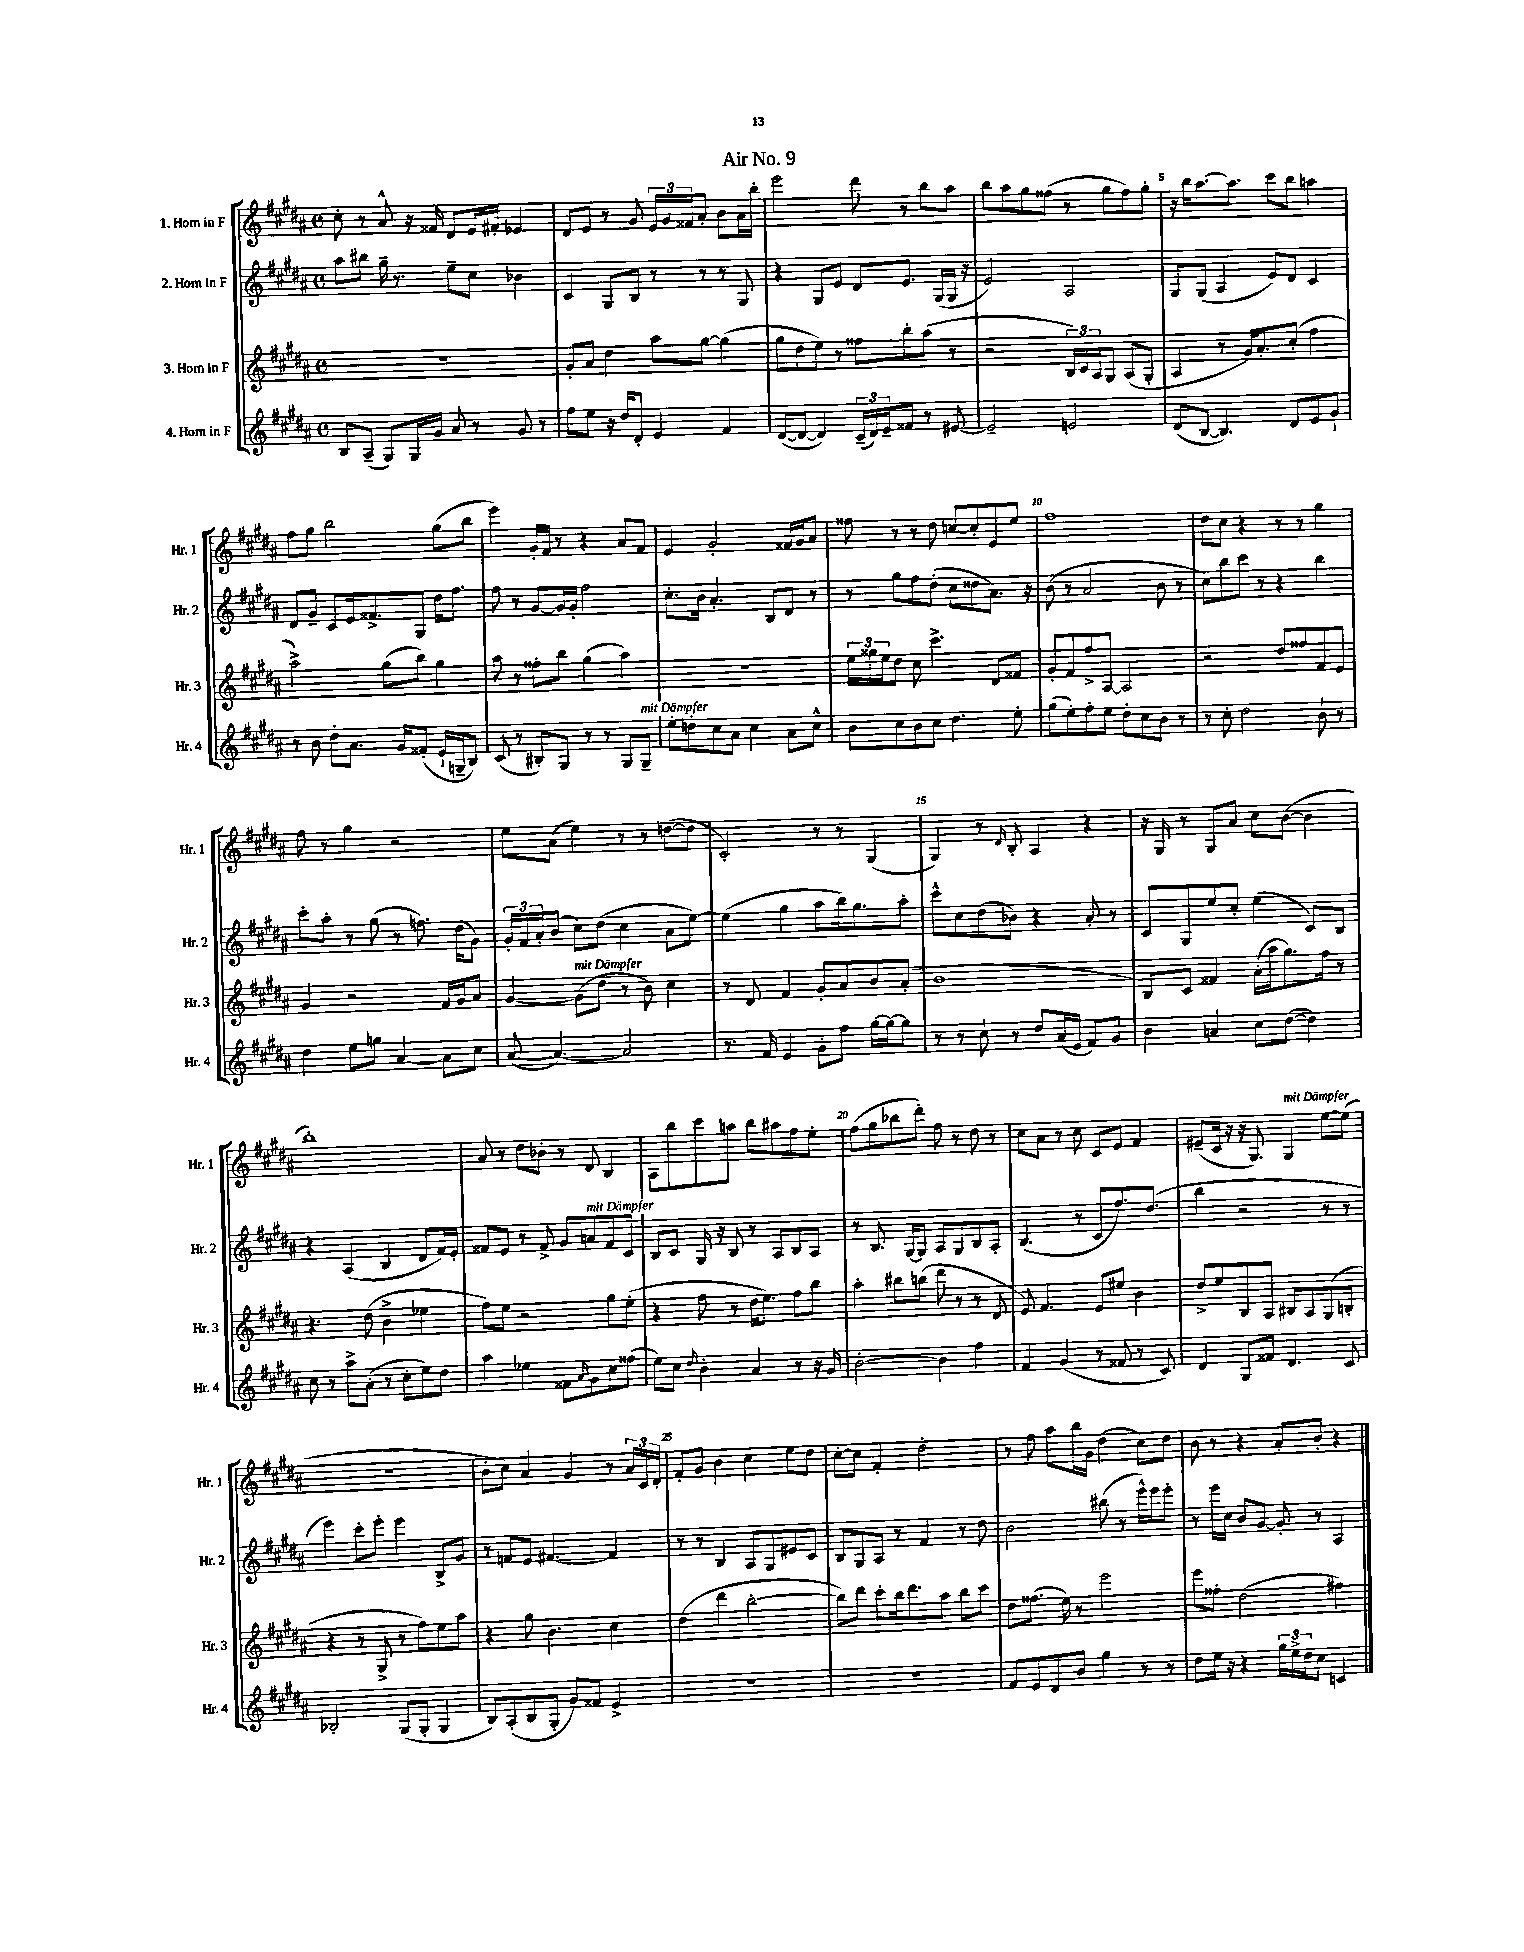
\header { title = "Air No. 9" }
<<
\new StaffGroup <<
\new Staff = "s0" \with { instrumentName = "1. Horn in F" shortInstrumentName = "Hr. 1" } {
    \clef treble \key b \major \defaultTimeSignature \time 4/4
    cis''8-. r8 ais'8-^ r16 fisis'16 dis'8 e'16 fis'16-. ees'4 |
    dis'8 e'8 r8 gis'8 \tuplet 3/2 { e'16 gis'16 fisis'16 } ais'8-. b'8 ais'16 b''16-. |
    e'''2 dis'''8 r8 b''8 ais''8 |
    b''8 ais''8 gis''8 fisis''8( r8 gis''8 fisis''8) gis''8-. |
    r16 b''16 ais''8.~ ais''8. cis'''8 b''8 a''4 |
    fis''8 gis''8 b''2 gis''8( b''8 |
    e'''4) gis'16-. fis'16 r8 r4 ais'8 fis'8 |
    e'4 gis'2-. fisis'16 gis'16 ais'8 |
    fisis''8 r8 r8 dis''8 c''8~ c''8-. e'8 e''8 |
    fis''1 |
    dis''8 cis''8 r4 r8 r8 gis''4 |
    fis''8 r8 gis''4 r2 |
    e''8 ais'8( e''4) r8 r8 d''8~( d''8 |
    cis'2-.) r8 r8 gis4( |
    gis4) r8 \grace { dis'16 } b8-. ais4 r4 |
    r16 gis16 r8 gis8 ais'8 cis''8 b'8~( b'4 |
    b''1-.) |
    ais'8 r8 dis''8 bes'8-. r8 dis'8 b4 |
    ais8 b''8 cis'''8 a''8 b''8 ais''8 fis''8 e''8-. |
    fis''8( gis''8 bes''8 dis'''8-.) fis''8 r8 dis''8 r8 |
    cis''8 ais'8 r8 cis''8 cis'8 e'8 fis'4 |
    eis'8--( cis'16 r16 r16 gis8.) gis4^\markup { \italic "mit Dämpfer" } e''8~ e''8( |
    R1 |
    b'8-. cis''8) ais'4 gis'4 r8 \tuplet 3/2 { ais'16 cis'16 dis'16-. } |
    fis'8-. gis'8 b'4 cis''4 e''8 dis''8 |
    cis''8~-. cis''8 fis'4-. dis''2-. |
    r8 fis''8 ais''8 b''16 gis'16 dis''4( cis''8) dis''8 |
    b'8 r8 r4 ais'8-. b'8-. r4 \bar "|." |
}
\new Staff = "s1" \with { instrumentName = "2. Horn in F" shortInstrumentName = "Hr. 2" } {
    \clef treble \key b \major \defaultTimeSignature \time 4/4
    ais''8 bis''8 gis''16-- r8. e''8-- cis''8 bes'4 |
    cis'4 gis8 b8 r8 r8 r8 gis8 |
    r4 gis8 e'8 dis'8 e'8. gis16( gis16 r16 |
    e'2) ais2 |
    gis8 gis8( ais4 e'8) dis'8 cis'4 |
    dis'8 gis'8-- cis'8 e'16 fisis'8.-> gis8 dis''16 fis''8. |
    fis''8 r8 gis'8~ gis'16 gis'16-. fis''2 |
    cis''8.-. b'16 ais'4.-. b8 dis'8 r8 |
    r8 gis''8 fis''8 dis''8-.( cis''8 disis''8 ais'8.) r16 |
    b'8( r8 ais'2 b'8 r8 |
    cis''8) b''8 cis'''8 r8 r4 b''4 |
    cis'''8-. ais''8-. r8 gis''8( r8 f''8.) dis''16( gis'8) |
    \tuplet 3/2 { gis'16-. fis'16 ais'16-. } b'8( cis''8) dis''8( cis''4 ais'8 e''8~) |
    e''4( gis''4 ais''8 b''16) gis''8. ais''8-. |
    cis'''8-^ cis''8 dis''8( bes'8) r4 ais'8-. r8 |
    cis'8 gis8 e''8 cis''8-. e''4( cis'8) b8 |
    r4 ais4( b4 dis'8 fis'16) e'16-. |
    fisis'8 e'8 r8 fisis'8-> gis'8 a'8^\markup { \italic "mit Dämpfer" } fisis'8 cis'8 |
    b8 cis'8 gis16 r16 b8 r8 ais8 b8 ais8 |
    r8 b8. gis16~ gis8 ais8 gis8 b8 ais8-. |
    b4.( r8 cis'8 fis''8.) dis''8.( |
    b''4 r2 r8 r8 |
    e'''4) cis'''8-. e'''8-. e'''4 b8-> gis'8 |
    r8 f'8 e'8 fis'4.~ fis'4 |
    r8 r8 b4 ais8 gis8 eis'8 cis'8 |
    b8 gis8 ais8 r8 fis'4 r8 dis''8 |
    b'2 bis''8( r8 e'''16-^) e'''16 e'''8-. |
    r8 e'''16 cis''16 b'8 gis'8~ gis'8-. r8 ais4 \bar "|." |
}
\new Staff = "s2" \with { instrumentName = "3. Horn in F" shortInstrumentName = "Hr. 3" } {
    \clef treble \key b \major \defaultTimeSignature \time 4/4
    R1 |
    gis'8-. ais'8 dis''4 ais''8 gis''8~ gis''4( |
    gis''8 dis''8 e''8) r8 fisis''8 b''8-. ais''8( r8 |
    r2 \tuplet 3/2 { b16) cis'16 ais16 } gis8 ais8( gis8-. |
    ais4 r8 gis'16) ais'8.-. cis''8-.( fis''4 |
    ais''2->) gis''8( b''8) gis''4 |
    ais''8 r8 fisis''8-. b''8 gis''4( ais''4) |
    R1 |
    \tuplet 3/2 { e''16 gisis''16 e''16 } dis''8 cis''8 cis'''4.-> dis'8 fisis'8 |
    gis'8-. fis'8 fis''8-> ais8~ ais2 |
    r2 dis''8 fisis''8 fis'8 e'8 |
    gis'4 r2 fis'16 gis'16 ais'8 |
    gis'4~ gis'8^\markup { \italic "mit Dämpfer" }( dis''8 r8 b'8) cis''4 |
    r8 dis'8 fis'4 gis'8-. ais'8 b'8 ais'8-.( |
    b'1 |
    b8) cis'8 fisis'4 ais'16-.( ais''16 gis''8.) fis''16 r8 |
    r4. dis''8( b'4-> ees''4 |
    fis''8) e''8 r2 gis''8 e''8-.( |
    r4 fis''8 r8 dis''16 e''8.) fis''8 b''8 |
    ais''4-. bis''8 b''8( dis'''8 r8 r8 dis'8 |
    e'8) fis'4. e'8 eis''8 b'4 |
    dis''8-> e''8 b8 ais8 bis8 ais8 gis8( b8-. |
    r4 r8 gis8-> r8 fis''8) e''8 ais''8 |
    r4 gis''8 b'4. cis''4 |
    dis''4( dis'''4 b''2~-. |
    b''8) dis'''8 cis'''8-. b''16 dis'''8. ais''8 b''8 cis'''8 |
    dis''8 fisis''8.( e''16) r8 e'''2 |
    e'''8 fisis''8-. dis''2( fis''4) \bar "|." |
}
\new Staff = "s3" \with { instrumentName = "4. Horn in F" shortInstrumentName = "Hr. 4" } {
    \clef treble \key b \major \defaultTimeSignature \time 4/4
    b8 ais8--( gis8) gis16 gis'16 ais'8 r8 gis'8 r8 |
    fis''8 e''8 r16 dis''16 dis'8-. e'4 fis'4 |
    dis'8~( dis'8~ dis'4) \tuplet 3/2 { cis'16--( dis'16) e'16-- } fisis'8 r8 eis'8~ |
    eis'2-- e'2 |
    dis'8( b8~ b4.) dis'8 e'8 gis'8-! |
    r8 b'8 dis''8-. ais'8. gis'16 fisis'8-.( e'16-! g16-- b8) |
    cis'8( r8 bis8-.) gis8 r8 r8 gis8 gis8--^\markup { \italic "mit Dämpfer" } |
    e''8-. d''8-. cis''8 ais'8 cis''4 ais'8 cis''8-^ |
    b'8 cis''8 b'8 cis''8 dis''4. e''8-. |
    gis''8( e''8-.) fis''8-. e''8 dis''8-. cis''8 b'8 r8 |
    r8 cis''8-. dis''2 b'8-! r8 |
    dis''4 e''8 g''8 ais'4~ ais'8 cis''8 |
    ais'8~( ais'4.~) ais'2 |
    r8. fis'16 e'4 gis'8-. fis''8 gis''16~ gis''16~ gis''8 |
    r8 r8 cis''8-! r8 dis''8 ais'16( e'16 fis'8) gis'8 |
    b'4 a'4 cis''8 dis''8~( dis''4) |
    cis''8 r8 ais''8-> ais'8-.( r8 cis''8-. e''8) dis''8 |
    ais''4 ees''4 fisis'8 \grace { ais'16 } gis'8 cis''8 fisis''8( |
    e''8) cis''8 \grace { dis''16 } b'4-. ais'4 r8 r16 gis'16 |
    b'2~-. b'4 fis''4 |
    fis'4 gis'4( r8 fisis'8 r8 cis'8) |
    dis'4 gis8 fisis'8 dis'4. cis'8 |
    bes2-. gis8( gis8-. gis4 |
    b8) ais8-.( b8 gis8-. gis'8) fisis'8 e'4-> |
    R1 |
    R1 |
    fis'8 e'8 dis'8 b'8 gis''4 r8 r8 |
    dis''8 e''16 r16 r4 \tuplet 3/2 { gis''16 e''16-> dis''16 } cis''8 c'4 \bar "|." |
}
>>
>>
\layout { \context { \Score \override BarNumber.break-visibility = ##(#f #t #t) barNumberVisibility = #(every-nth-bar-number-visible 5) } }
